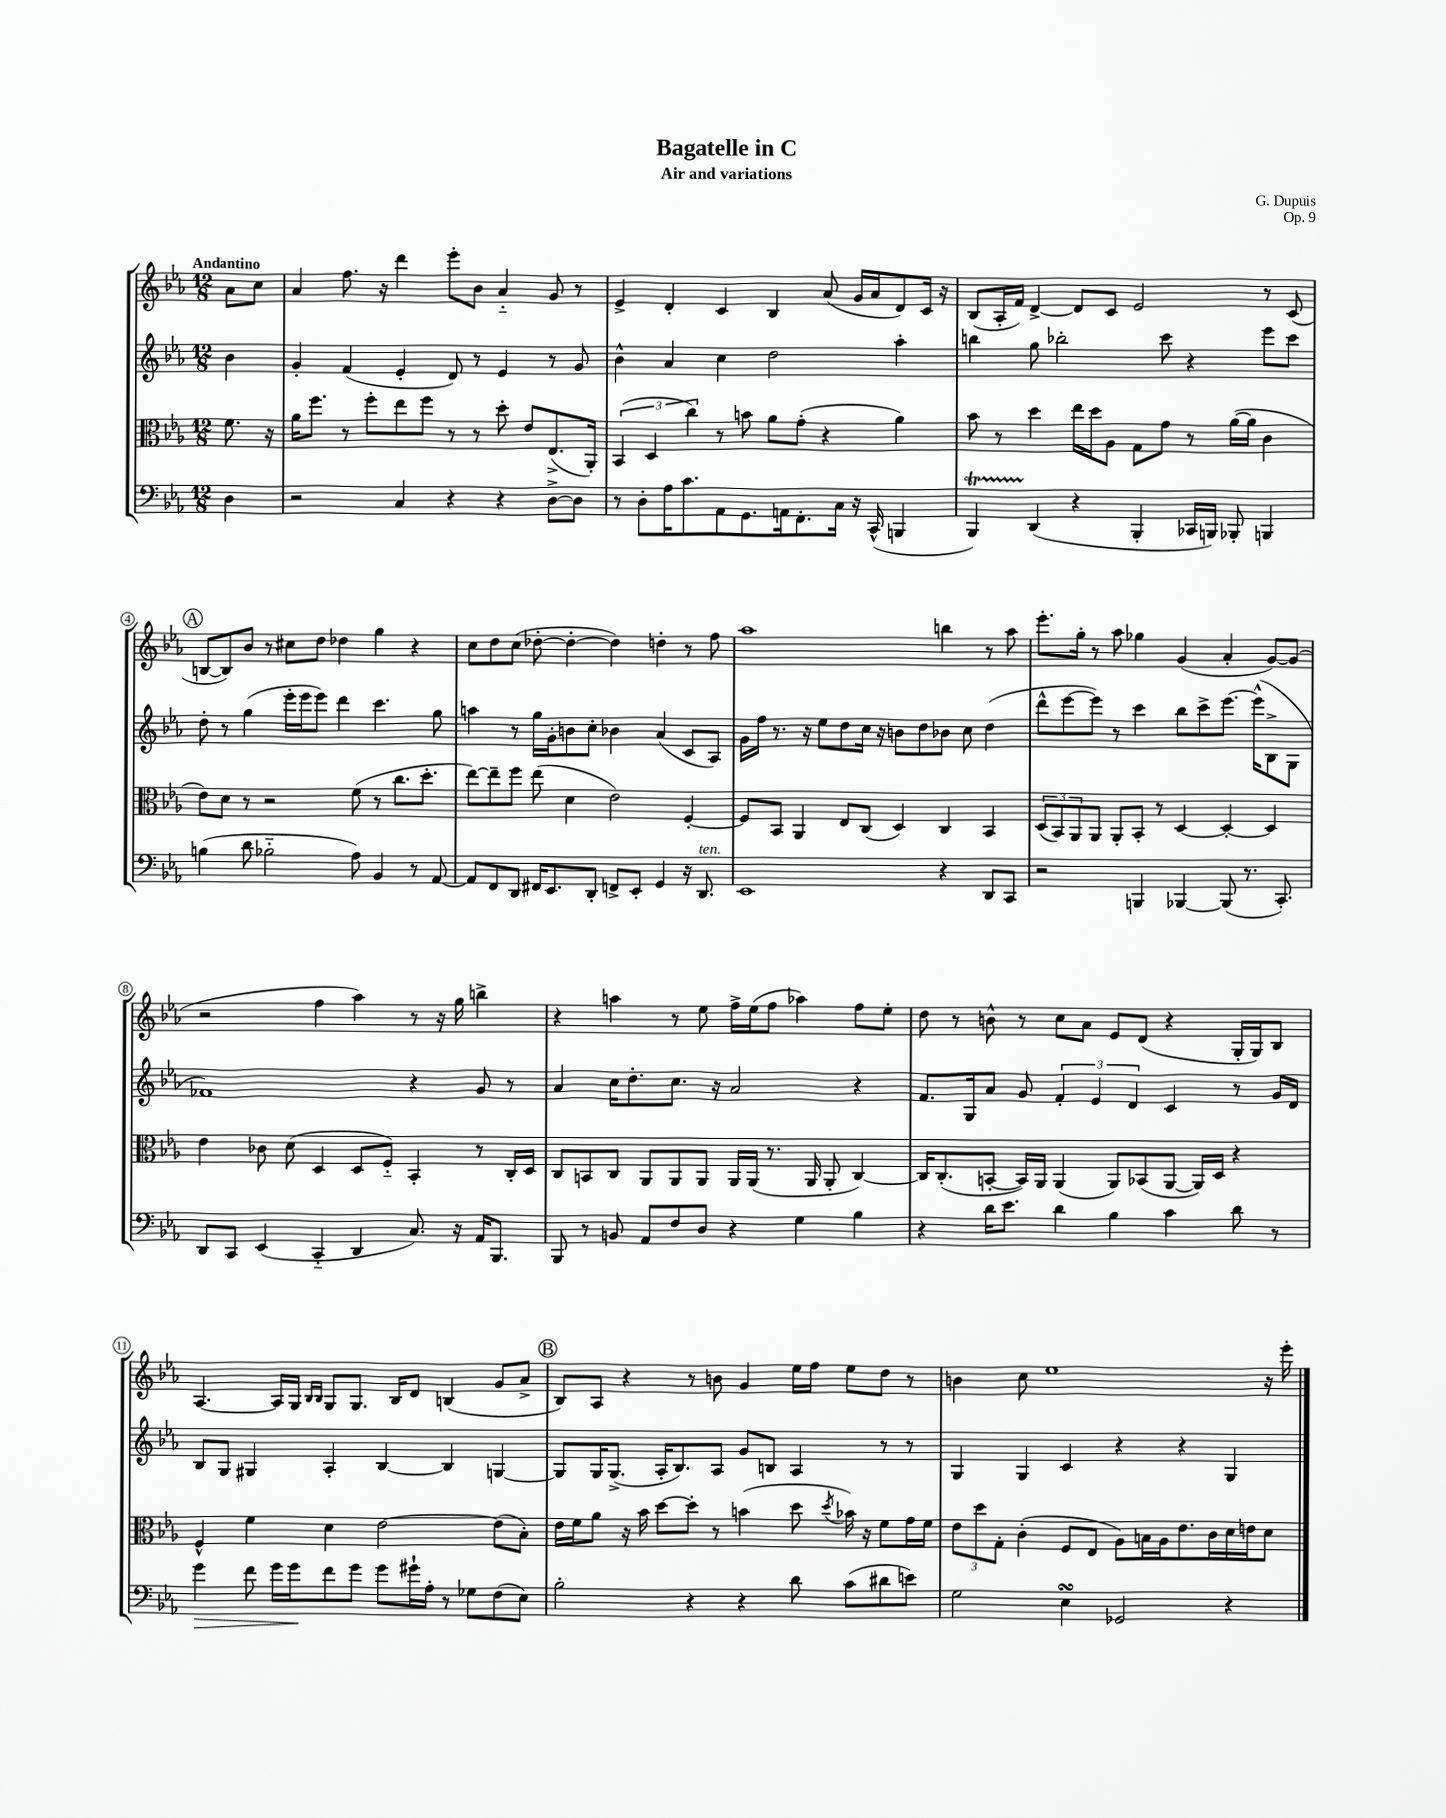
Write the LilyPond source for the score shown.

\header { title = "Bagatelle in C" composer = "G. Dupuis" subtitle = "Air and variations" opus = "Op. 9" }
<<
\new StaffGroup <<
\new Staff = "s0" {
    \clef treble \key ees \major \numericTimeSignature \time 12/8 \partial 4 \tempo "Andantino"
    aes'8 c''8 |
    aes'4 f''8. r16 d'''4 ees'''8-. bes'8 aes'4-_ g'8 r8 |
    ees'4-> d'4-. c'4 bes4 aes'8( g'16 aes'16 d'8) c'16 r16 |
    bes8( aes16-. f'16) d'4~-> d'8 c'8 ees'2 r8 c'8( |
    \mark \markup { \circle "A" } b8~ b8) bes'8 r8 cis''8 d''8 des''4 g''4 r4 |
    c''8 d''8 c''8( des''8~-. des''4~-. des''4) d''4-. r8 f''8 |
    aes''1 b''4 r8 aes''8 |
    ees'''8.-. g''16-. r8 aes''8 ges''4 g'4( aes'4-. g'8~) g'8( |
    r2 f''4 aes''4) r8 r16 g''16 b''4-> |
    r4 a''4 r8 ees''8 f''16-> ees''16( f''8 aes''4) f''8 ees''8-. |
    d''8 r8 b'8-^ r8 c''8 aes'8 ees'8 d'8( r4 g16-. g16) bes8 |
    aes4.~ aes16 g16 \grace { bes16 bes16 } g8 g8. bes16 d'8 b4( g'8 aes'8-> |
    \mark \markup { \circle "B" } bes8) aes8 r4 r8 b'8 g'4 ees''16 f''16 ees''8 d''8 r8 |
    b'4 c''8 ees''1 r16 ees'''16-. \bar "|." |
}
\new Staff = "s1" {
    \clef treble \key ees \major \numericTimeSignature \time 12/8 \partial 4
    bes'4 |
    g'4-. f'4( ees'4-. d'8) r8 ees'4 r8 g'8 |
    bes'4-^ aes'4 c''4 d''2 aes''4-. |
    b''4 g''8 bes''2-. c'''8 r4 ees'''8 c'''8 |
    \mark \markup { \circle "A" } d''8-. r8 g''4( ees'''16-. ees'''16 ees'''8) d'''4 c'''4. g''8 |
    a''4 r8 g''16 g'16-. b'8 c''8-. bes'4 aes'4( c'8 aes8) |
    g'16 f''16 r8. r16 ees''8 d''8 c''16 r16 b'8 d''8 bes'8 c''8 d''4( |
    d'''8-^ ees'''8~ ees'''8) r8 c'''4 bes''8 c'''8-> ees'''8.~ ees'''16-^( bes8-> g8 |
    fes'1) r4 g'8 r8 |
    aes'4 c''16 d''8.-. c''8. r16 aes'2 r4 |
    f'8. g16 aes'8 g'8 \tuplet 3/2 { f'4-. ees'4 d'4 } c'4 r8 g'16 d'16 |
    bes8 g8 gis4 aes4-. bes4~ bes4 g4~ |
    \mark \markup { \circle "B" } g8 g16 g8.->( aes16-. bes8.) aes8 g'8 b8 aes4 r8 r8 |
    g4 g4 c'4 r4 r4 g4 \bar "|." |
}
\new Staff = "s2" {
    \clef alto \key ees \major \numericTimeSignature \time 12/8 \partial 4
    f'8. r16 |
    aes'16 f''8. r8 f''8-. ees''8 f''8 r8 r8 d''8-. ees'8 ees8.->( aes,16-.) |
    \tuplet 3/2 { bes,4( d4 c''4) } r8 b'8 aes'8 g'8-.( r4 aes'4) |
    bes'8 r8 d''4 ees''16 d''16 aes8 g8 g'8 r8 aes'16~( aes'16 c'4 |
    \mark \markup { \circle "A" } ees'8) d'8 r8 r2 f'8( r8 c''8. d''8.-. |
    ees''8~) ees''8-- f''8 ees''8( d'4 ees'2) f4~-. |
    f8 bes,8 aes,4 ees8 c8( d4) c4 bes,4 |
    \tuplet 3/2 { d8( bes,8) aes,8 } aes,8 aes,8-. bes,8-. r8 d4~ d4~-. d4 |
    ees'4 ces'8 d'8( d4 d8 f8-_) bes,4-. r8 c16-. d16 |
    c8 b,8 c8 aes,8 aes,8 aes,8 aes,16 aes,16( r8. aes,16 aes,8-. c4~) |
    c16 c8.-.( b,8~-. b,16) aes,16 aes,4( aes,8) bes,8( aes,8~ aes,16) d16 r4 |
    f4-^ f'4 d'4 ees'2~ ees'8( bes8-.) |
    \mark \markup { \circle "B" } ees'16 f'16 aes'8 r16 bes'16 d''8~ d''8-. r8 b'4( d''8 \acciaccatura { d''8 } bes'16) r16 f'8 g'16 f'16 |
    \tuplet 3/2 { ees'8 d''8 g8-. } c'4-.( f8 ees8 aes8) b16 aes16 ees'8. c'16 d'16 e'16 d'8 \bar "|." |
}
\new Staff = "s3" {
    \clef bass \key ees \major \numericTimeSignature \time 12/8 \partial 4
    d4 |
    r2 c4 r4 r4 d8~-> d8 |
    r8 d8-. aes16 c'8. aes,8 g,8. a,16 f,8.-. c16 r16 c,16-^( b,,4 |
    bes,,4\startTrillSpan) d,4\stopTrillSpan( r4 bes,,4-. ces,16 b,,16) bes,,8-. b,,4 |
    \mark \markup { \circle "A" } b4( d'8 bes2-_ aes8) bes,4 r8 aes,8~ |
    aes,8 f,8 d,8 fis,16 ees,8. d,8-. f,8-> ees,8-. g,4 r16 d,8.^\markup { \italic "ten." } |
    ees,1 r4 d,8 c,8 |
    r2 b,,4 bes,,4~ bes,,8( r8. c,8.-.) |
    d,8 c,8 ees,4( c,4-_ d,4 c8.) r16 aes,16 bes,,8. |
    bes,,8 r8 b,8 aes,8 f8 d8 r4 g4 bes4 |
    r4 d'16 ees'8. d'4 bes4 c'4 d'8 r8 |
    g'4\> f'8 g'16 g'16\! f'8 g'8 g'8 gis'16-! aes16-. r8 ges8 f8( ees8) |
    \mark \markup { \circle "B" } bes2-. r4 r4 d'8 c'8( dis'8 e'8) |
    g2 ees4\turn ges,2 r4 \bar "|." |
}
>>
>>
\layout { \context { \Score \override BarNumber.stencil = #(make-stencil-circler 0.1 0.3 ly:text-interface::print) } }
